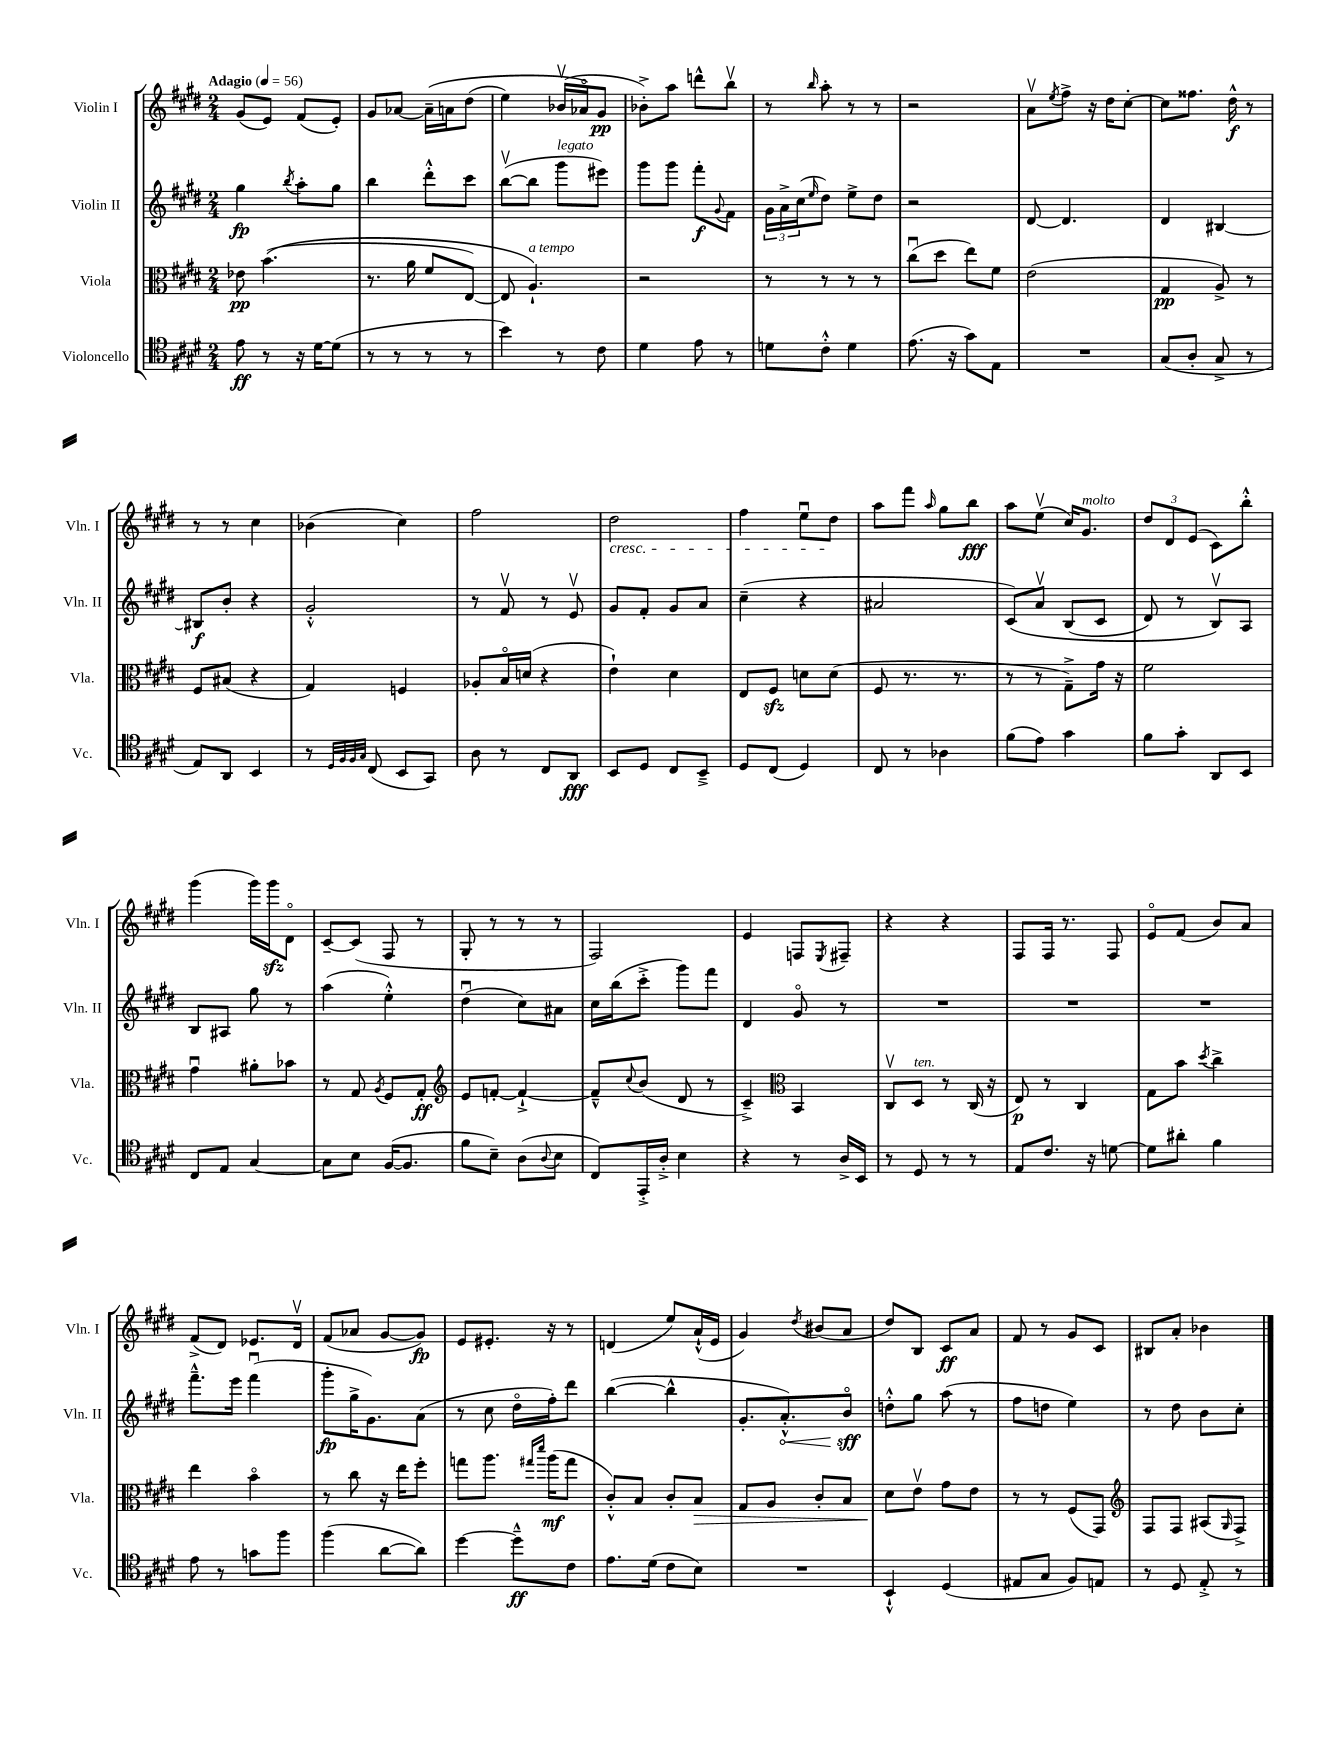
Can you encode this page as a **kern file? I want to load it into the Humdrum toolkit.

**kern	**kern	**kern	**kern
*staff4	*staff3	*staff2	*staff1
*clefC4	*clefC3	*clefG2	*clefG2
*k[f#c#g#d#]	*k[f#c#g#d#]	*k[f#c#g#d#]	*k[f#c#g#d#]
*M2/4	*M2/4	*M2/4	*M2/4
*MM56	*MM56	*MM56	*MM56
8e	8e-	4gg#	(8g#
8r	&((4.b	.	8e)
.	.	8qbb	.
16r	.	8aa'	(8f#
[16d#	.	.	.
(8d#]	.	8gg#	8e')
=	=	=	=
8r	8.r	4bb	8g#
8r	.	.	[8a-
.	16a	.	.
8r	8f#	8ddd#'^^	&(16a-~]
.	.	.	16a
8r	[8E)	8ccc#	(8dd#
=	=	=	=
4b)	8E]	([8bbv	4ee)
.	4.A`&)	8bb]	.
8r	.	8ggg#	(16b-v
.	.	.	16a-o&)
8c#	.	8eee#)	8g#
=	=	=	=
4d#	2r	8ggg#	8b-'^)
.	.	8ggg#	8aa
8e	.	8fff#'	8ddd^^
.	.	8qqg#	.
8r	.	8f#	8bbv
=	=	=	=
8d	8r	24g#	8r
.	.	24a^	.
.	.	(24cc#	.
.	.	16qqee	16qqbb
8c#'^^	8r	8dd#)	8aa'
4d	8r	8ee^	8r
.	8r	8dd#	8r
=	=	=	=
(8.e	(8cc#u	2r	2r
.	8dd#	.	.
16r	.	.	.
8g#)	8ee)	.	.
8E	8f#	.	.
=	=	=	=
2r	(2e	[8d#	8av
.	.	.	8qee
.	.	4.d#]	8ff#^
.	.	.	16r
.	.	.	16dd#
.	.	.	[8cc#'
=	=	=	=
(8G#	4G#	4d#	8cc#]
8A'	.	.	8.ff##
8G#^	8A^)	[4B#	.
.	.	.	16dd#^^
8r	8r	.	8r
=	=	=	=
8E)	8F#	8B#]	8r
8AA	(8B#	8b'	8r
4BB	4r	4r	4cc#
=	=	=	=
8r	4G#)	2g#'^^	(4b-
32qqD#	.	.	.
32qqF#	.	.	.
32qqF#	.	.	.
32qqG#	.	.	.
(8C#	.	.	.
8BB	4F	.	4cc#)
8GG#)	.	.	.
=	=	=	=
8A	8A-'	8r	2ff#
8r	16Bo	8f#v	.
.	(16d	.	.
8C#	4r	8r	.
8AA	.	8ev	.
=	=	=	=
8BB	4e`)	8g#	2dd#
8D#	.	8f#'	.
8C#	4d#	8g#	.
8BB~^	.	8a	.
=	=	=	=
8D#	8E	(4cc#~	4ff#
(8C#	8F#	.	.
4D#)	8d	4r	8eeu
.	(8d	.	8dd#
=	=	=	=
8C#	8F#	2a#	8aa
8r	8.r	.	8fff#
.	.	.	16qqaa
4A-	.	.	8gg#
.	8.r	.	.
.	.	.	8bb
=	=	=	=
(8f#	8r	&(8c#)	8aa
8e)	8r	8av	(8eev
4g#	8G#~^)	(8B	16cc#)
.	.	.	8.g#
.	16g#	8c#	.
.	16r	.	.
=	=	=	=
8f#	2f#	8d#)	12dd#
.	.	.	12d#
8g#'	.	8r	.
.	.	.	(12e
8AA	.	8Bv&)	8c#)
8BB	.	8A	8bb'^^
=	=	=	=
8C#	4g#u	8B	(4ggg#
8E	.	8A#	.
[4G#	8a#'	8gg#	16ggg#)
.	.	.	16ggg#
.	8b-	8r	8d#o
=	=	=	=
8G#]	8r	(4aa	[8c#~
8B	8G#	.	(8c#]
.	8qA	.	.
([16F#	8F#	4ee'^^)	8F#
8.F#]	.	.	.
.	8G#'	.	8r
=	=	=	=
*	*clefG2	*	*
8f#	8e	(4dd#u	8G#'
8B~)	[8f'	.	8r
(8A	4f`^_	8cc#)	8r
8qqA	.	.	.
8B	.	8a#	8r
=	=	=	=
8C#)	8f~^^]	16cc#	2F#)
.	.	(16bb	.
.	8qqcc#	.	.
16EE'^	(8b	8ccc#'^	.
16A'^	.	.	.
4B	8d#	8ggg#)	.
.	8r	8fff#	.
=	=	=	=
4r	4c#~^)	4d#	4e
*	*clefC3	*	*
8r	4BB	8g#o	8F
.	.	.	8qE
16A^	.	8r	8F#~
16BB	.	.	.
=	=	=	=
8r	8C#v	2r	4r
8D#	8D#	.	.
8r	8r	.	4r
8r	(16C#	.	.
.	16r	.	.
=	=	=	=
8E	8E)	2r	8F#
8.c#	8r	.	16F#
.	.	.	8.r
.	4C#	.	.
16r	.	.	.
[8d	.	.	8F#
=	=	=	=
8d]	8G#	2r	8eo
8a#'	8b	.	(8f#
.	8qdd#	.	.
4f#	4cc#^	.	8b)
.	.	.	8a
=	=	=	=
8e	4ee	8.fff#~^^	(8f#^
8r	.	.	8d#)
.	.	16eee	.
8g	4bo	(4fff#u	8.e-
8ff#	.	.	.
.	.	.	16d#v
=	=	=	=
(4ff#	8r	8ggg#'	(8f#
.	8cc#	16gg#^	8a-
.	.	8.g#)	.
[8a	16r	.	[8g#
.	16ee	.	.
8a])	8ff#'	(8a	8g#])
=	=	=	=
[4dd#	8gg	8r	8e
.	8.aa	8cc#	8.e#'
8dd#~^^]	.	16dd#o	.
.	16qqgg#	.	.
.	16qqddd#	.	.
.	(16aa	16ff#')	16r
8c#	8gg#	8ddd#	8r
=	=	=	=
8.e	8c#'^^)	([4bb	(4d
.	8B	.	.
(16d#	.	.	.
8c#	8c#'	4bb^^]	8ee)
8B)	8B	.	(16a`^^
.	.	.	16e
=	=	=	=
2r	8G#	8.g#'	4g#)
.	8A	.	.
.	.	8.a'^^)	.
.	.	.	8qdd#
.	8c#'	.	(8b#
.	8B	8bo	8a
=	=	=	=
4BB`^^	8d#	8dd'^^	8dd#)
.	8ev	8gg#	8B
(4D#	8g#	(8aa	8c#
.	8e	8r	8a
=	=	=	=
8E#	8r	8ff#	8f#
8G#	8r	8dd	8r
8F#)	(8F#	4ee)	8g#
8E	8GG#)	.	8c#
=	=	=	=
*	*clefG2	*	*
8r	8F#	8r	8B#
8D#	8F#	8dd#	8a'
8E'^	(8A#	8b	4b-
.	16qqG#	.	.
8r	8F#^)	8cc#'	.
==	==	==	==
*-	*-	*-	*-
